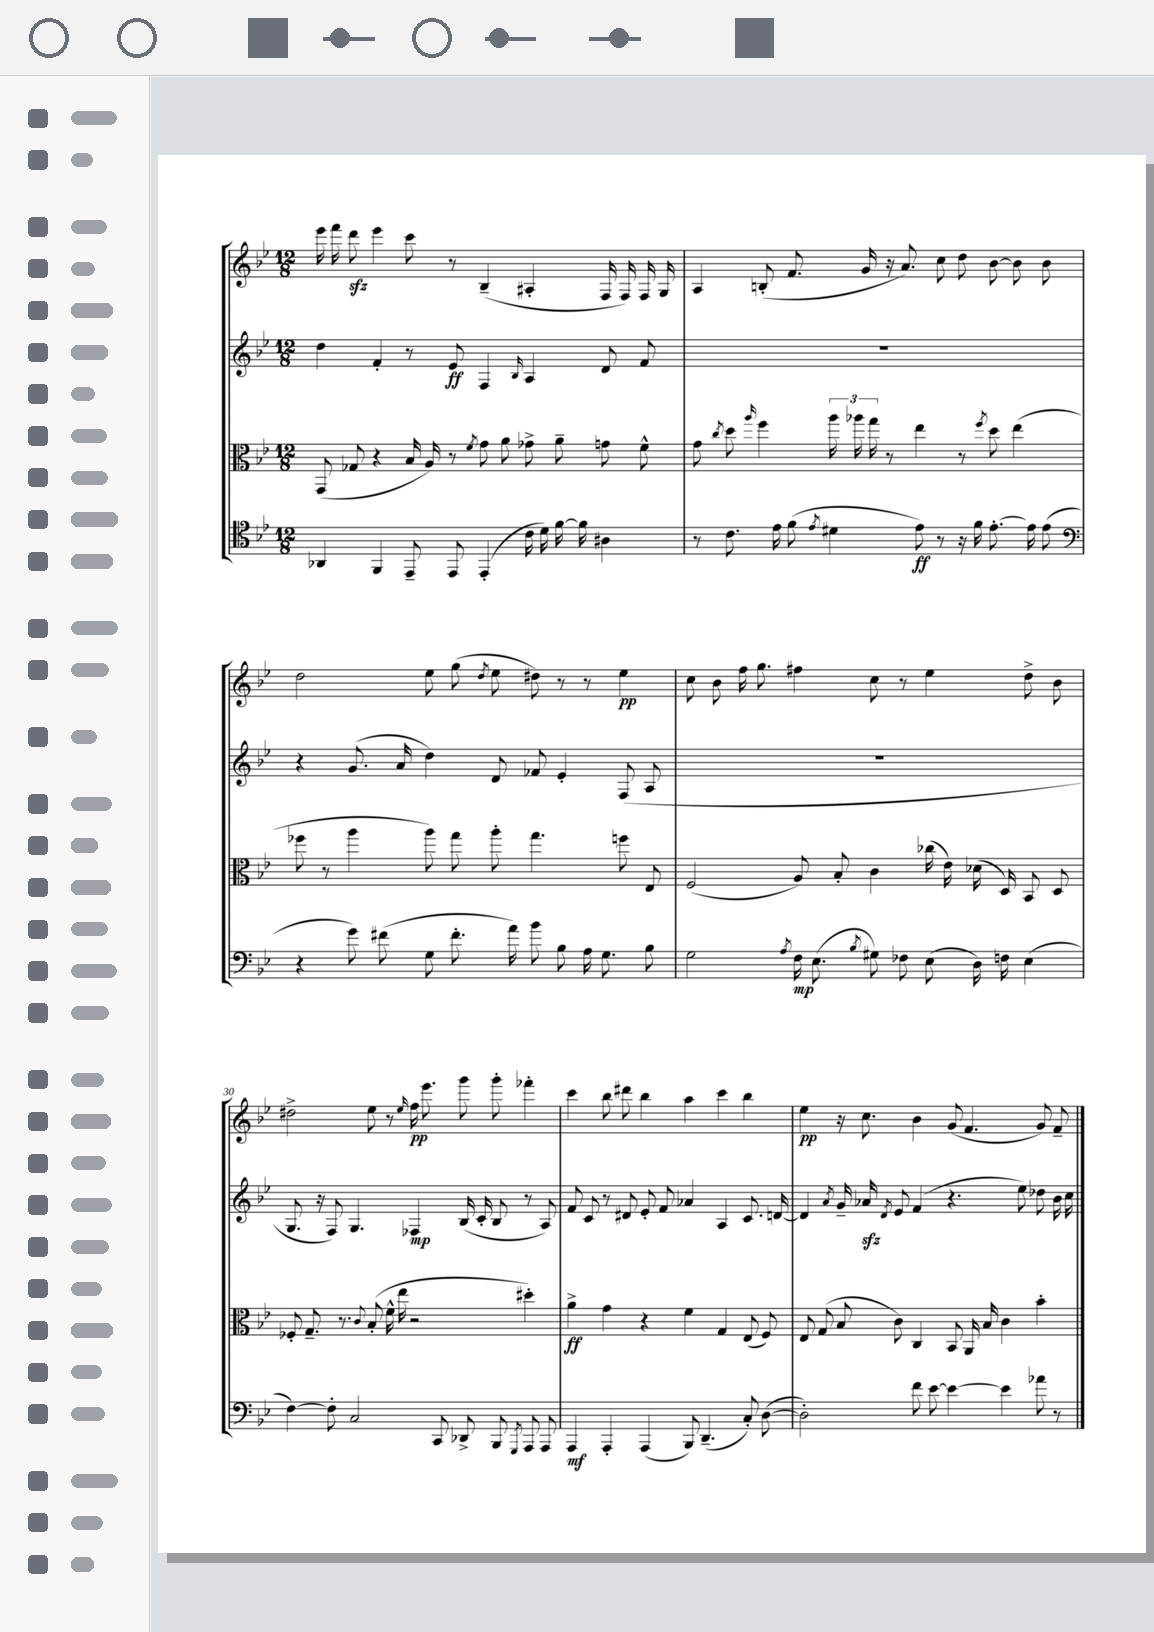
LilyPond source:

<<
\new StaffGroup <<
\new Staff = "s0" {
    \clef treble \key bes \major \numericTimeSignature \time 12/8
    \autoBeamOff ees'''16 f'''16 d'''8\sfz ees'''4 c'''8 r8 bes4--( ais4-. f16 f16) f16 g16 |
    a4 b8-.( f'8. g'16 r16 a'8.) c''8 d''8 bes'8~ bes'8 bes'8 |
    d''2 ees''8 g''8( \acciaccatura { d''8 } ees''8 dis''8) r8 r8 ees''4\pp |
    c''8 bes'8 f''16 g''8. fis''4 c''8 r8 ees''4 d''8-> bes'8 |
    dis''2-> ees''8 r8 \grace { ees''16 } f''16\pp ees'''8. g'''8 g'''8-. fes'''4-. |
    c'''4 bes''8 dis'''8 bes''4 a''4 c'''4 bes''4 |
    ees''4\pp r16 c''8. bes'4 g'8( f'4. g'8) f'8-- \bar "|." |
}
\new Staff = "s1" {
    \clef treble \key bes \major \numericTimeSignature \time 12/8
    \autoBeamOff d''4 f'4-. r8 ees'8\ff f4 \grace { bes16 } a4 d'8 f'8 |
    R1. |
    r4 g'8.( a'16 d''4) d'8 fes'8 ees'4-. f8( a8 |
    R1. |
    g8. r16 f8) g4. fes4\mp bes16( c'16-. bes8 r8 a8) |
    f'8 c'8 r8 dis'8 ees'8-. f'8 aes'4 a4 c'8. d'16~ |
    d'4 \acciaccatura { a'8 } g'16-- aes'16\sfz \acciaccatura { d'8 } ees'8 f'4( r4. ees''8) des''8 bes'16 c''16 \bar "|." |
}
\new Staff = "s2" {
    \clef alto \key bes \major \numericTimeSignature \time 12/8
    \autoBeamOff g,8( ges8 r4 bes16 a16) r8 \acciaccatura { f'8 } g'8 a'8 ges'8-> a'8-- g'8 f'8-^ |
    g'8 \acciaccatura { c''8 } d''8 \grace { a''16 } f''4 \tuplet 3/2 { a''16 aes''16 g''16 } r8 ees''4 r8 \acciaccatura { f''8 } d''8 ees''4( |
    fes''8 r8 a''4 a''8) g''8 a''8-. g''4. f''8 ees8 |
    f2( a8) bes8-. c'4 ces''16( ees'16) des'16( d16) bes,8 d8 |
    fes8-. g8.-- r8. \appoggiatura { c'8 } bes8-.( f'16-^ ees''16 r2 dis''4-.) |
    a'4->\ff g'4 r4 f'4 g4 ees8( f8) |
    ees8 g8( bes8 c'8) c4 bes,8 a,16 bes16 c'4 bes'4-. \bar "|." |
}
\new Staff = "s3" {
    \clef tenor \key bes \major \numericTimeSignature \time 12/8
    \autoBeamOff aes,4 f,4 ees,8-- ees,8 ees,4-.( c'16 d'16) f'16~ f'16 ais4 |
    r8 c'8. ees'16 f'8( \acciaccatura { ees'8 } dis'4 ees'8\ff) r8 r16 f'16 ees'8.~-. ees'16 ees'8( |
    \clef bass r4 g'8) fis'8( g8 fis'8.-. a'16) bes'8 bes8 a16 g8. bes8 |
    g2 \acciaccatura { a8 } f16\mp ees8.( \acciaccatura { bes8 } gis8) fes8 ees8( d16) f16 ees4( |
    f4~) f8-. c2 c,8 des,8-> bes,,8 \acciaccatura { g,,8 } a,,8 a,,8 |
    a,,4\mf a,,4-. a,,4( bes,,8) d,4.--( c8-.) d8~( |
    d2-.) f'8 ees'8~ ees'4~ ees'4 aes'8 r8 \bar "|." |
}
>>
>>
\layout { \context { \Score currentBarNumber = #26 \override BarNumber.break-visibility = ##(#f #t #t) barNumberVisibility = #(every-nth-bar-number-visible 5) } }
